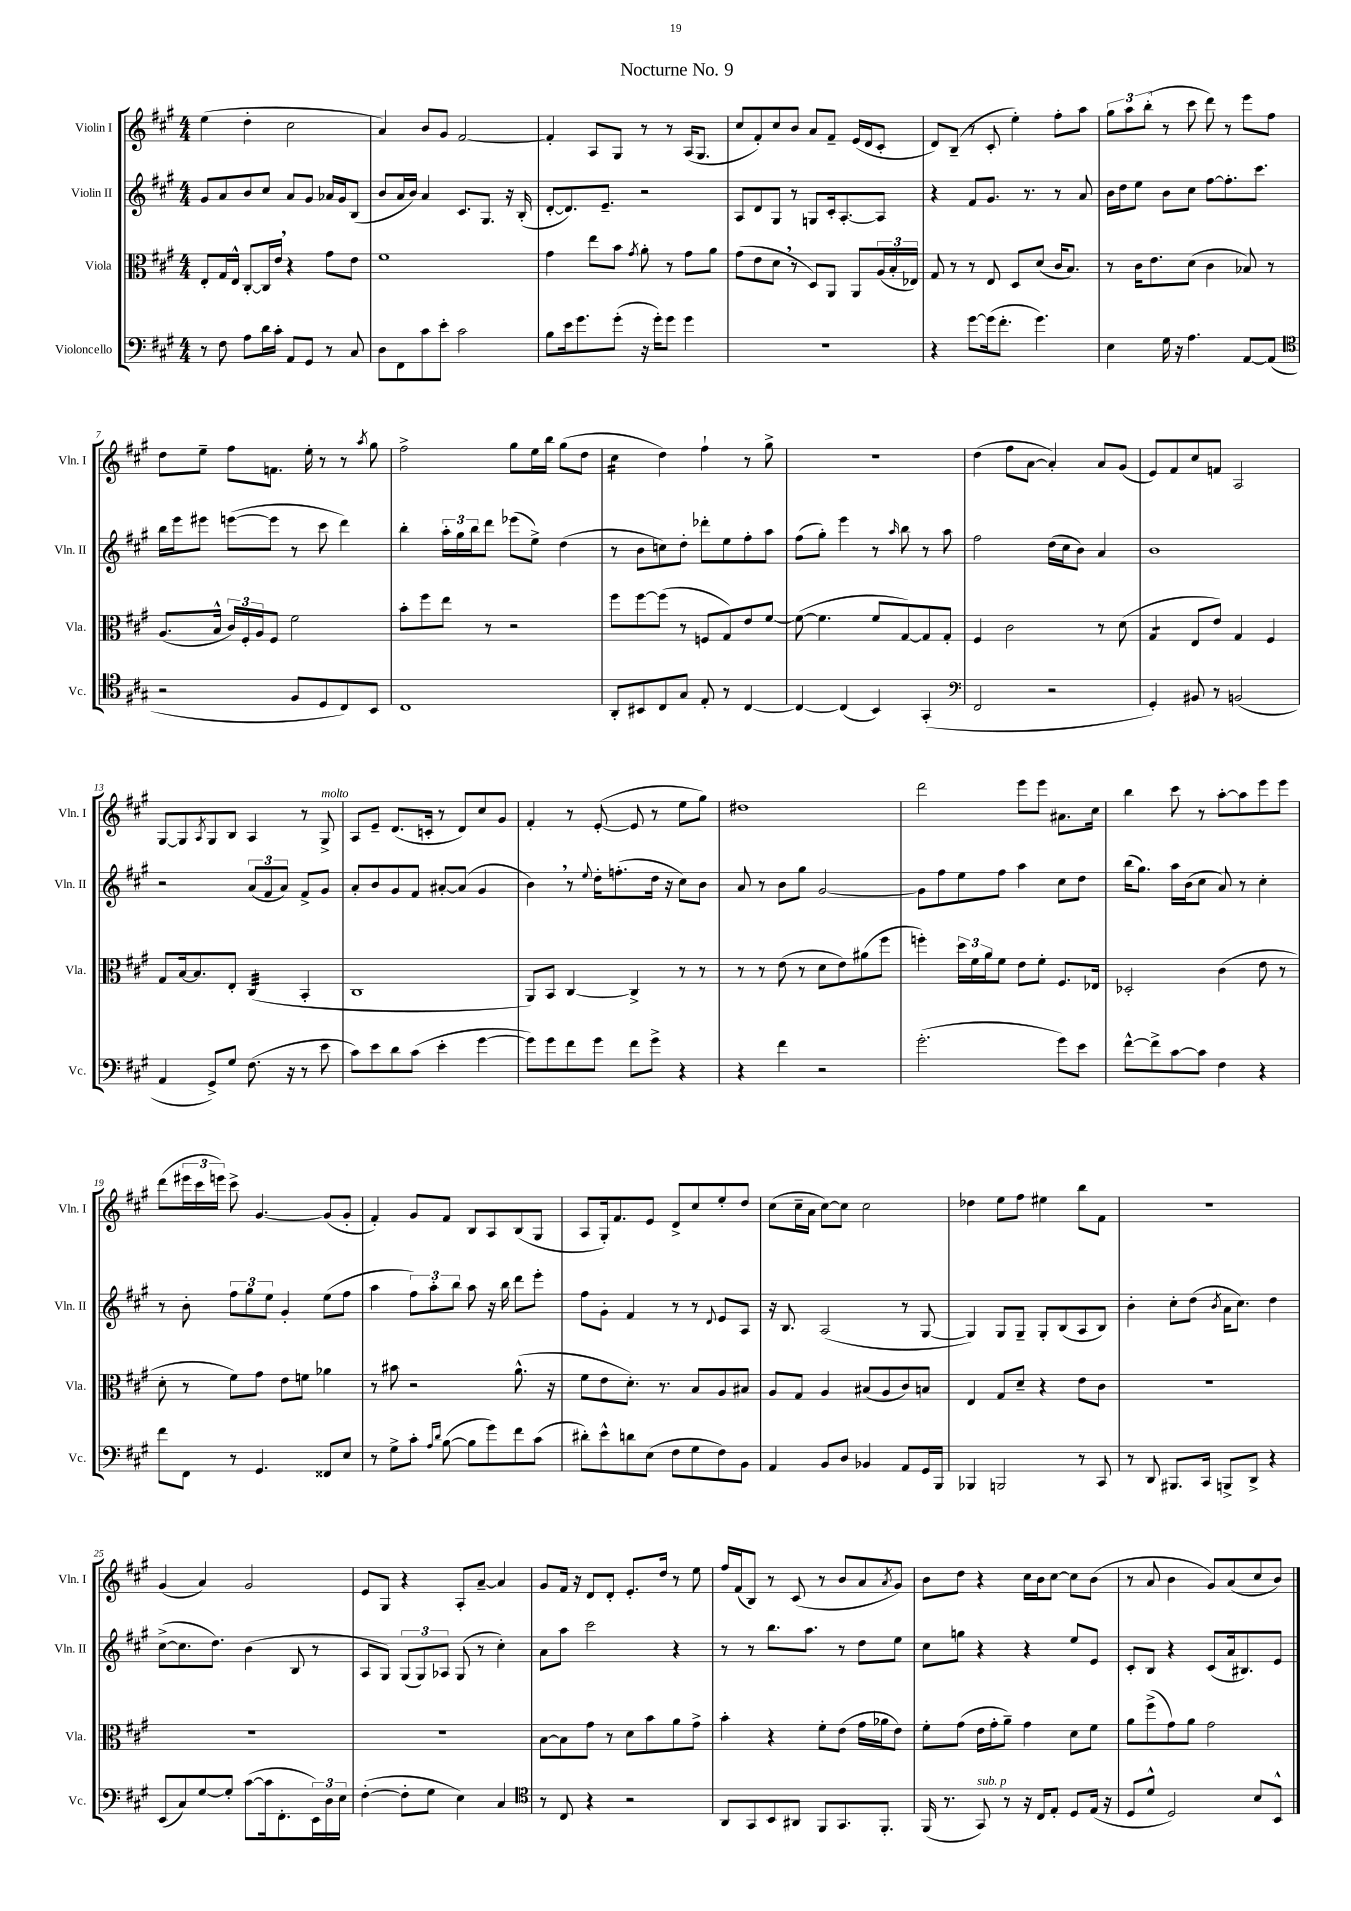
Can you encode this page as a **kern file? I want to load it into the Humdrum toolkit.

**kern	**kern	**kern	**kern
*staff4	*staff3	*staff2	*staff1
*clefF4	*clefC3	*clefG2	*clefG2
*k[f#c#g#]	*k[f#c#g#]	*k[f#c#g#]	*k[f#c#g#]
*M4/4	*M4/4	*M4/4	*M4/4
8r	8E'	8g#	(4ee
8F#	16G#	8a	.
.	16E^^	.	.
8A	[8C#'	8b	4dd'
16d	16C#]	8cc#	.
16c#'	16e	.	.
8AA	4r	8a	2cc#
8GG#	.	8g#	.
8r	8g#	16a-	.
.	.	16g#	.
8C#	8e	(8B	.
=	=	=	=
8D	1f#	8b	4a)
8FF#	.	16a	.
.	.	16b)	.
8c#	.	4a	8b
8e'	.	.	8g#
2c#	.	8.c#	[2f#
.	.	8.G#	.
.	.	16r	.
.	.	(16B'	.
=	=	=	=
8B	4g#	[8d'	4f#']
16e	.	8.d])	.
8.g#	.	.	.
.	8ee	.	8A
.	.	8.e~	.
(8g#'	8b	.	8G#
.	8qg#	.	.
16r	8a'	2r	8r
16g#')	.	.	.
8g#	8r	.	8r
4g#	8g#	.	(16A
.	.	.	8.G#
.	8a	.	.
=	=	=	=
1r	(8g#	8A	8cc#
.	8e	8d	8f#')
.	8d	8G#	8cc#
.	8r	8r	8b
.	8D)	8G	8a
.	8AA	16c#'	8f#~
.	.	[8.A'	.
.	8AA	.	(16e
.	.	.	16d
.	(24A	8A]	8c#'
.	24B'	.	.
.	24E-)	.	.
=	=	=	=
4r	8G#	4r	8d)
.	8r	.	(8B~
[8g#	8r	8f#	8r
(16g#]	8E	8.g#	8c#'
8.f#'	.	.	.
.	8D	.	4ee')
.	.	8.r	.
4.g#)	(8d	.	.
.	16c#	8r	8ff#'
.	8.B)	.	.
.	.	8a	8aa
=	=	=	=
4E	8r	16b	12gg#
.	.	16dd	.
.	.	.	12aa
.	16c#	8ee	.
.	.	.	(12bb'
.	8.e	.	.
16G#	.	8b	8r
16r	.	.	.
4.A	(8d	8cc#	8ccc#
.	4c#	[8ff#	8ddd)
.	.	8.ff#']	8r
[8AA	8B-)	.	8eee
.	.	8.ccc#	.
(8AA]	8r	.	8ff#
=	=	=	=
*clefC4	*	*	*
2r	(8.A	16bb	8dd
.	.	16eee	.
.	.	8eee#	8ee~
.	16B^^	.	.
.	24c#)	([8eee	8ff#
.	24F#'	.	.
.	24A	.	.
.	8F#	8eee]	8.f
8F#	2f#	8r	.
.	.	.	16ee'
8D	.	8ccc#	8r
8C#)	.	4ddd)	8r
.	.	.	8qaa
8BB	.	.	8gg#
=	=	=	=
1C#	8b'	4bb'	2ff#^
.	8ff#	.	.
.	8ee	24aa'	.
.	.	24gg#	.
.	.	24bb	.
.	8r	8ddd	.
.	2r	(8eee-	8gg#
.	.	8ee^)	16ee
.	.	.	16bb
.	.	(4dd	(8gg#
.	.	.	8dd
=	=	=	=
8AA'	8ff#	8r	4cc#
8BB#	[8ff#	8b	.
8C#	(8ff#]	8cc)	4dd)
8G#	8r	8dd'	.
8E'	8F	8ddd-'	4ff#`
8r	8G#)	8ee	.
[4C#	8e	8ff#'	8r
.	[8f#	8aa	8gg#^
=	=	=	=
4C#_	(8f#_	(8ff#	1r
.	4.f#]	8gg#')	.
(4C#]	.	4eee	.
4BB)	8f#	8r	.
.	.	16qqaa	.
.	[8G#)	8bb	.
(4GG#'	8G#]	8r	.
.	8G#'	8aa	.
=	=	=	=
*clefF4	*	*	*
2FF#	4F#	2ff#	(4dd
.	2c#	.	8ff#
.	.	.	[8a
2r	.	(16dd	4a'])
.	.	16cc#	.
.	.	8b)	.
.	8r	4a	8a
.	(8d	.	(8g#
=	=	=	=
4GG#')	4G#	1b	8e)
.	.	.	8f#
8BB#	8E	.	8cc#
8r	8e)	.	8f
(2BB	4G#	.	2A
.	4F#	.	.
=	=	=	=
4AA	8G#	2r	[8G#
.	[16B	.	8G#]
.	8.B]	.	.
.	.	.	8qA
8GG#^)	.	.	8G#
8G#	8E'	.	8B
(8.F#	(4C#	(12a	4A
.	.	12f#	.
.	.	12a)	.
16r	.	.	.
8r	4BB'	8f#^	8r
8e	.	8g#	8G#^
=	=	=	=
8c#)	1C#	8a'	8A
8e	.	8b	8e~
8d	.	8g#	(8.d
(8c#	.	8f#	.
.	.	.	16c'
4e'	.	[8a#'	8r
.	.	(8a#]	8d)
[4g#	.	4g#	8cc#
.	.	.	8g#
=	=	=	=
8g#])	8AA)	4b)	4f#'
8g#	8BB	.	.
8f#	[4C#	8r	8r
.	.	8qqee	.
8g#	.	16dd'	([8e'
.	.	(8.ff'	.
8f#	4C#^]	.	8e]
8g#^	.	16dd	8r
.	.	16r	.
4r	8r	8cc#)	8ee
.	8r	8b	8gg#)
=	=	=	=
4r	8r	8a	1dd#
.	8r	8r	.
4f#	(8e	8b	.
.	8r	8gg#	.
2r	8d	[2g#	.
.	8e)	.	.
.	(8a#	.	.
.	8ff#	.	.
=	=	=	=
(2.g#'	4ff')	8g#]	2ddd
.	.	8ff#	.
.	24dd	8ee	.
.	24f#	.	.
.	24a	.	.
.	8f#	8ff#	.
.	8e	4aa	8eee
.	8f#'	.	8eee
8g#)	8.F#	8cc#	8.a#
8e	.	8dd	.
.	16E-	.	16cc#
=	=	=	=
[8f#^^	2D-'	(16bb	4bb
.	.	8.gg#)	.
8f#^]	.	.	.
[8c#	.	16aa	8ccc#
.	.	(16b	.
8c#]	.	8cc#	8r
4F#	(4c#	8a)	[8aa'
.	.	8r	8aa]
4r	8e	4cc#'	8eee
.	8r	.	8eee
=	=	=	=
8f#	8d'	8r	(8ddd
8FF#	8r	8b'	24eee#
.	.	.	24ccc#
.	.	.	24eee)
8r	8f#)	12ff#	8ccc#^
.	.	12gg#	.
4.GG#	8g#	.	[4.g#
.	.	12ee	.
.	8e	4g#'	.
.	8f	.	.
8FF##	4a-	(8ee	(8g#]
8E	.	8ff#	8g#'
=	=	=	=
8r	8r	4aa	4f#')
8G#^	8b#	.	.
8c#'	2r	12ff#)	8g#
.	.	12aa'	.
16qqA	.	.	.
16qqd	.	.	.
([8B	.	.	8f#
.	.	12bb	.
8B]	.	8aa	8B
8g#)	.	16r	8A
.	.	16bb	.
8f#	(8.a^^	8ddd	(8B
(8c#	.	8eee'	8G#
.	16r	.	.
=	=	=	=
8d#')	8f#	8ff#	8A
8e^^	8e	8g#'	16G#')
.	.	.	8.f#
8d	8.d')	4f#	.
(8E	.	.	8e
.	8.r	.	.
8F#	.	8r	8d^
8G#	8B	8r	8cc#
.	.	8qqd	.
8F#)	8A	8e	8ee'
8BB	8B#	8A	8dd
=	=	=	=
4AA	8A	16r	(8cc#
.	.	8.B	.
.	8G#	.	16cc#~
.	.	.	16a
8BB	4A	(2A	[8cc#)
8D	.	.	8cc#]
4BB-	(8B#	.	2cc#
.	8A	.	.
8AA	8c#)	8r	.
16GG#	8B	[8G#	.
16BBB	.	.	.
=	=	=	=
4BBB-	4E	4G#])	4dd-
2BBB	8G#	8G#	8ee
.	8d~	8G#~	8ff#
.	4r	8G#'	4ee#
.	.	(8B	.
8r	8e	8A	8bb
8CC#	8c#	8B)	8f#
=	=	=	=
8r	1r	4b'	1r
8DD	.	.	.
8.BBB#	.	8cc#'	.
.	.	(8dd	.
16CC#	.	.	.
.	.	8qb	.
8BBB^	.	16a	.
.	.	8.cc#)	.
8DD^	.	.	.
4r	.	4dd	.
=	=	=	=
(8EE	1r	([8cc#^	(4g#
8C#)	.	8.cc#]	.
[8G#	.	.	4a)
.	.	8.dd)	.
8G#']	.	.	.
([8c#	.	(4b	2g#
16c#]	.	.	.
8.FF#'	.	.	.
.	.	8B	.
24EE)	.	8r	.
24D	.	.	.
24E	.	.	.
=	=	=	=
([4F#'	1r	8A	8e
.	.	8G#)	8G#
8F#']	.	(12G#	4r
.	.	12G#)	.
8G#	.	.	.
.	.	12A-	.
4E)	.	(8G#	8A'
.	.	8r	[8a~
4C#	.	4cc#')	4a]
=	=	=	=
*clefC4	*	*	*
8r	[8B	8a	8g#
8C#	8B]	8aa	16f#
.	.	.	16r
4r	8g#	2ccc#	8d
.	8r	.	8d'
2r	8d	.	8.e'
.	8b	.	.
.	.	.	16dd
.	8a	4r	8r
.	8g#^	.	8ee
=	=	=	=
8AA	4b'	8r	16ff#
.	.	.	(16f#
8GG#	.	8r	8B)
8BB	4r	8.bb	8r
8AA#	.	.	(8c#
.	.	8.aa	.
8FF#	8f#'	.	8r
8.GG#	(8e	8r	8b
.	16g#	8dd	8a
8.FF#'	16a-	.	.
.	.	.	8qa
.	8e)	8ee	8g#)
=	=	=	=
(16FF#	8f#'	8cc#	8b
8.r	.	.	.
.	(8g#	8gg	8dd
8GG#)	16e	4r	4r
.	16g#'	.	.
8r	8a~)	.	.
16r	4g#	4r	16cc#
16C#	.	.	16b
8E'	.	.	[8cc#
8D	8d	8ee	8cc#]
(16E	8f#	8e	(8b
16r	.	.	.
=	=	=	=
8D	8a	8c#'	8r
8d^^	(8ff#^	8B	8a
2D)	8g#)	4r	4b
.	8a	.	.
.	2g#	(8c#	8g#)
.	.	16a	(8a
.	.	8.B#)	.
8B	.	.	8cc#
8BB^^	.	8e	8b)
==	==	==	==
*-	*-	*-	*-
